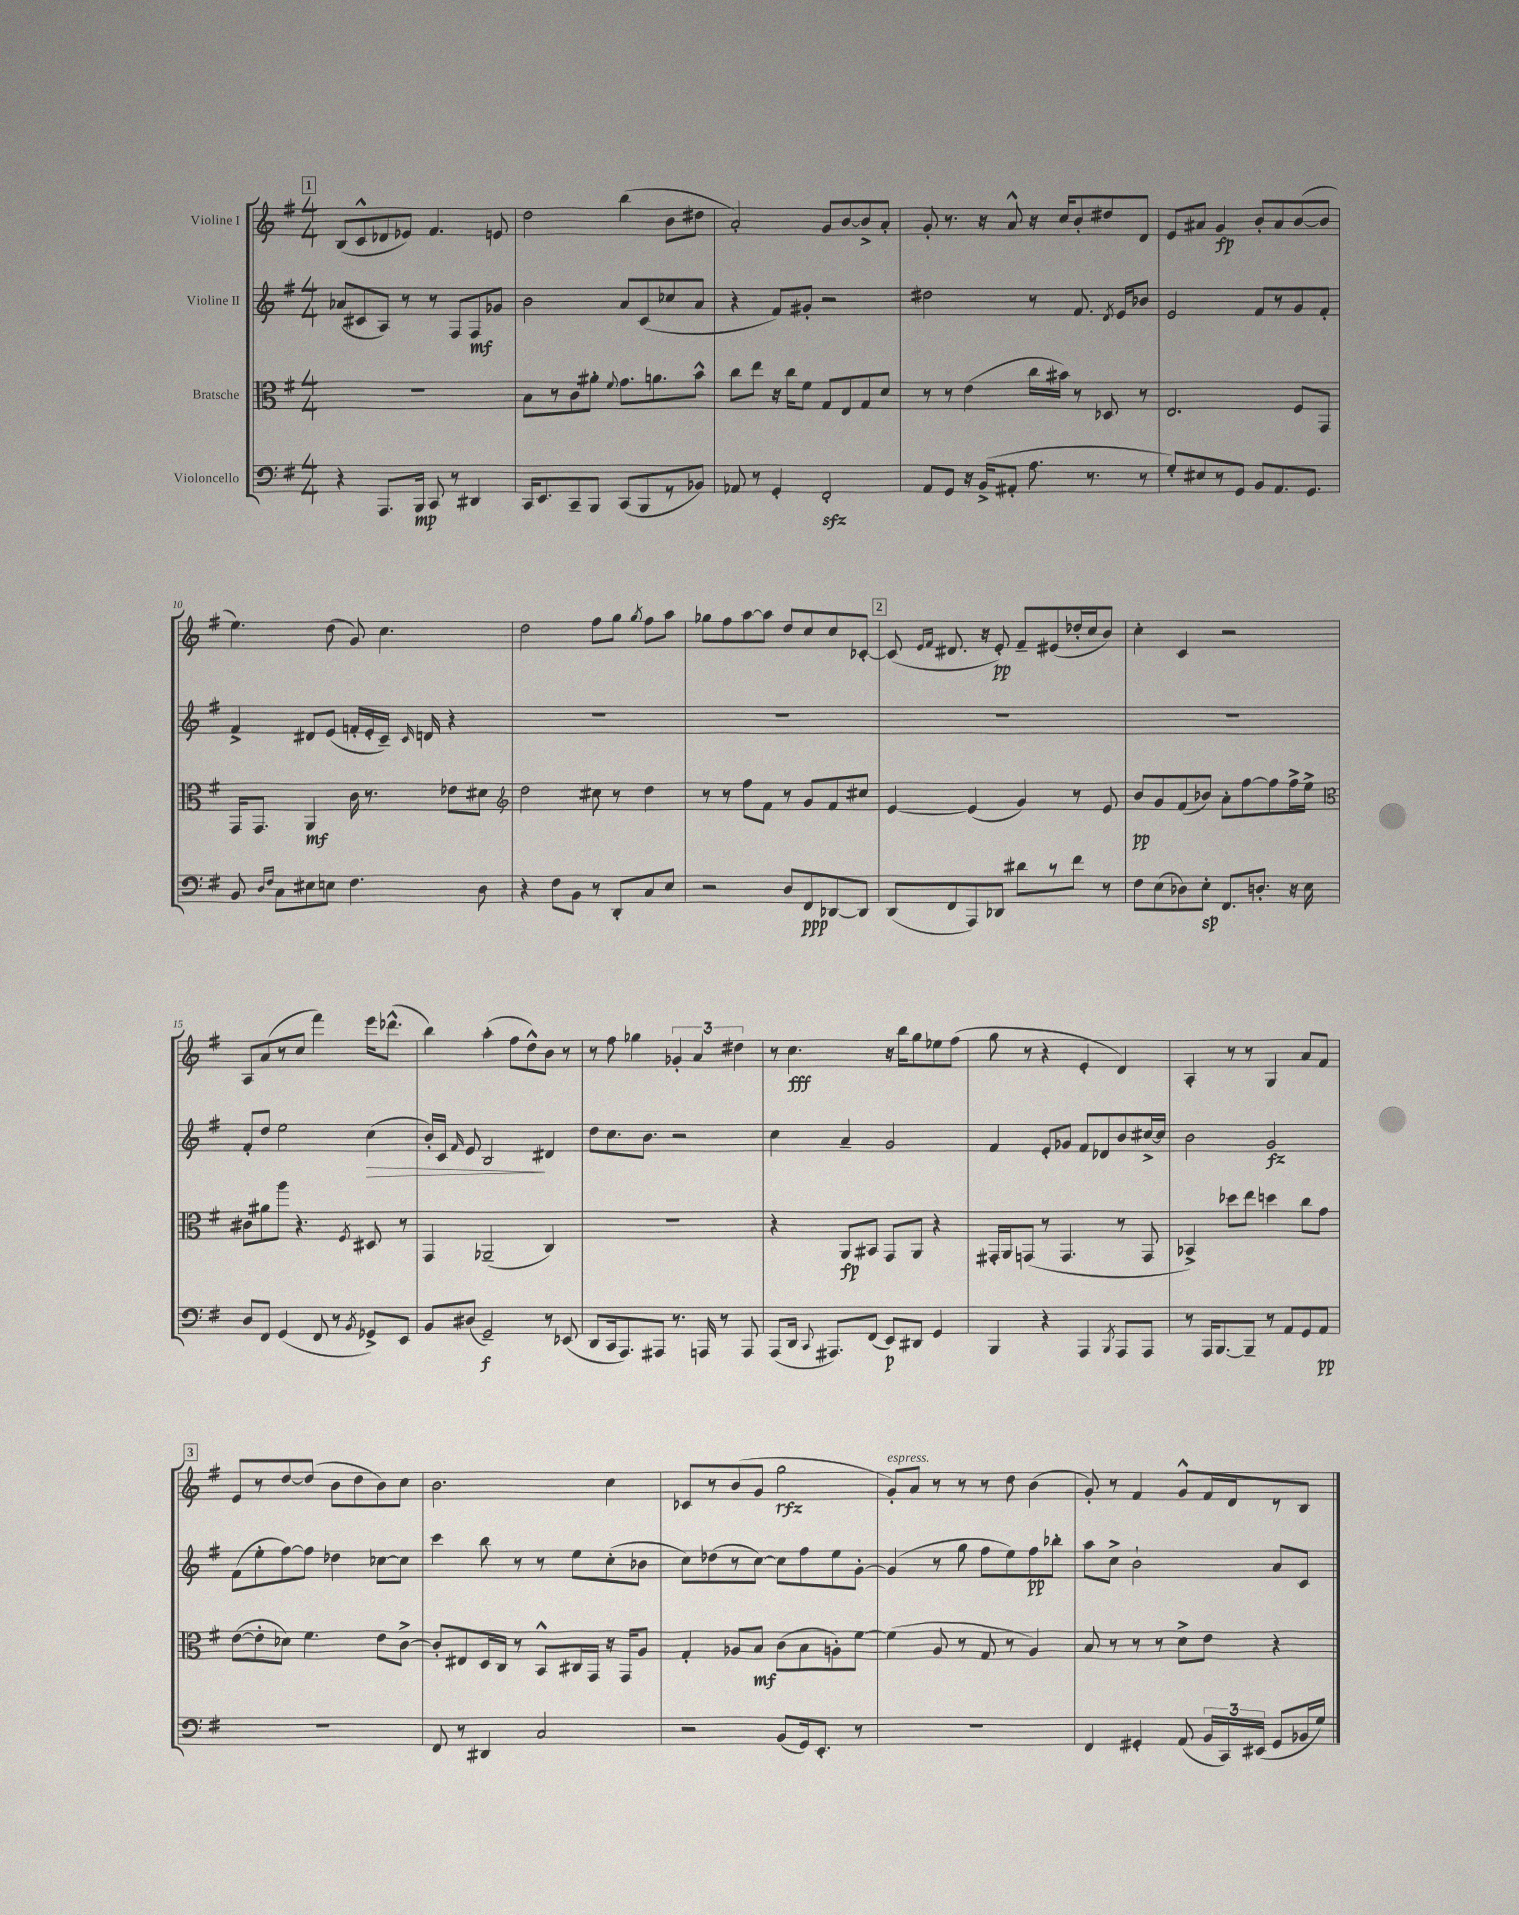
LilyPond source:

<<
\new StaffGroup <<
\new Staff = "s0" \with { instrumentName = "Violine I" } {
    \clef treble \key g \major \numericTimeSignature \time 4/4
    \autoBeamOff \mark \markup { \box "1" } b8[( c'8-^ des'8 ees'8]) fis'4. e'8 |
    d''2 b''4( b'8[ dis''8] |
    a'2-.) g'8[ b'8~ b'8-> a'8]-. |
    g'8-. r8. r16 a'8-^ r16 c''16[ b'8-. dis''8 d'8] |
    e'8[ ais'8] g'4\fp b'8[-. ais'8 b'8~( b'8] |
    e''4.) d''8( g'8) c''4. |
    d''2 fis''8[ g''8] \acciaccatura { g''8 } fis''8[ a''8] |
    ges''8[ fis''8 a''8~ a''8] d''8[ c''8 c''8 ces'8]~-. |
    \mark \markup { \box "2" } ces'8( \grace { e'16[ fis'16] } dis'8. r16 e'8-.\pp) fis'8[-- eis'8( des''16-. c''16 b'8]) |
    c''4-. c'4 r2 |
    a8[ a'8( r8 c''8] fis'''4) e'''16[ des'''8.]-^( |
    b''4) a''4-.( fis''8[ d''8-^) b'8] r8 |
    r8 fis''8 ges''4 \tuplet 3/2 { ges'4-. a'4 dis''4 } |
    r8 c''4.\fff r16 b''16[ g''8 ees''8 fis''8]( |
    g''8 r8 r4 e'4-. d'4) |
    a4-. r8 r8 g4 a'8[ fis'8] |
    \mark \markup { \box "3" } e'8[ r8 d''8~ d''8]( b'8[ d''8 b'8) c''8] |
    b'2. c''4 |
    ces'8[ r8 b'8( g'8] g''2\rfz |
    g'8[-.^\markup { \italic "espress." }) a'8] r8 r8 r8 d''8 b'4( |
    g'8-.) r8 fis'4 g'8[-^ fis'16 d'16 r8 b8] \bar "|." |
}
\new Staff = "s1" \with { instrumentName = "Violine II" } {
    \clef treble \key g \major \numericTimeSignature \time 4/4
    \autoBeamOff \mark \markup { \box "1" } aes'8[( cis'8 a8]) r8 r8 fis8[ fis8\mf ges'8] |
    b'2 a'8[ c'8( ces''8 a'8] |
    r4 fis'8[) gis'8]-. r2 |
    dis''2 r8 fis'8. \acciaccatura { d'8 } e'16[ bes'8] |
    e'2 fis'8[ r8 g'8 fis'8]-. |
    fis'4-> dis'8[ e'8]( f'16[-. e'16-. c'16]--) \grace { c'16 } d'16 r4 |
    R1 |
    R1 |
    \mark \markup { \box "2" } R1 |
    R1 |
    fis'8[-. d''8] e''2 c''4\>( |
    b'16[-.) c'16] \grace { fis'16 } e'8 b2\! dis'4 |
    d''8[ c''8. b'8.] r2 |
    c''4 a'4-- g'2 |
    fis'4 e'8[-. ges'8] fis'8[ des'8 b'8 cis''16~-> cis''16] |
    b'2 g'2\fz |
    \mark \markup { \box "3" } fis'8[( e''8-. fis''8~) fis''8] des''4 ces''8[~ ces''8] |
    c'''4 b''8 r8 r8 e''8[ c''8-.( bes'8] |
    c''8[) des''8( r8 c''8]~) c''8[ fis''8 e''8 g'8]~-. |
    g'4( r8 g''8 fis''8[ e''8) fis''8\pp bes''8]-. |
    a''8[ c''8]-> b'2-! a'8[ c'8] \bar "|." |
}
\new Staff = "s2" \with { instrumentName = "Bratsche" } {
    \clef alto \key g \major \numericTimeSignature \time 4/4
    \autoBeamOff \mark \markup { \box "1" } R1 |
    b8[ r8 c'8 ais'8]-. \appoggiatura { fis'8 } g'8.[ a'8. b'8]-^ |
    c''8[ e''8] r16 c''16[ fis'8] g8[ e8 g8 d'8] |
    r8 r8 e'4( c''16[ bis'16]) r8 des8 r8 |
    e2. fis8[ g,8] |
    g,16[ g,8.] a,4\mf c'16 r8. ees'8[ dis'8] |
    \clef treble d''2 cis''8 r8 d''4 |
    r8 r8 fis''8[ fis'8] r8 g'8[ fis'8 cis''8] |
    \mark \markup { \box "2" } e'4~ e'4( g'4) r8 e'8 |
    b'8[\pp g'8 fis'8( bes'8]) a'8[-. fis''8~ fis''8 fis''16-> e''16]-> |
    \clef alto cis'8[ ais'8 a''8] r4. \acciaccatura { fis8 } dis8 r8 |
    g,4 aes,2--( c4) |
    R1 |
    r4 a,8[\fp bis,8] g,8[ a,8] r4 |
    gis,16[-. a,16 g,8]( r8 g,4. r8 g,8 |
    bes,4->) des''8[ e''8] d''4 c''8[ g'8] |
    \mark \markup { \box "3" } e'8[~( e'8-. des'8]) fis'4. e'8[ c'8]~-> |
    c'8[-. eis8 d16 c16] r8 b,8[-^ cis16 g,16] r16 g,16[ a8] |
    g4-. aes8[ b8]\mf c'8[( b8 a8-.) fis'8]~ |
    fis'4( a8 r8 g8 r8 a4) |
    b8 r8 r8 r8 d'8[-> e'8] r4 \bar "|." |
}
\new Staff = "s3" \with { instrumentName = "Violoncello" } {
    \clef bass \key g \major \numericTimeSignature \time 4/4
    \autoBeamOff \mark \markup { \box "1" } r4 a,,8.[ b,,16]\mp c,8 r8 dis,4 |
    c,16[ e,8. c,8-- b,,8] c,8[( b,,8 r8 bes,8]) |
    aes,8 r8 g,4-. fis,2-.\sfz |
    a,8[ g,8] r16 b,16[->( ais,8]-. a8. r8. r8 |
    g8[-.) eis8 r8 g,8] b,8[ a,8. g,8.] |
    b,8 \grace { d16[ fis16] } c8[ eis8 e8] fis4. d8 |
    r4 fis8[ b,8] r8 d,8[-. c8 e8] |
    r2 d8[ fis,8\ppp des,8~ des,8] |
    \mark \markup { \box "2" } d,8[( fis,8 a,,8) des,8] dis'8[ r8 fis'8] r8 |
    fis8[ e8( des8) e8]-.\sp fis,8.[ d8.]-. r16 e16 |
    d8[ fis,8] g,4( fis,8 r8 \acciaccatura { b,8 } ges,8[->) e,8] |
    b,8[ dis8]( g,2--\f) r8 ees,8( |
    d,8[ c,16 a,,8.) ais,,8] r8. a,,16 r8 a,,8 |
    a,,8[( d,16] \appoggiatura { c,8 } ais,,8.[) fis,8]( e,8[\p) dis,8] g,4 |
    b,,4 r4 a,,4 \acciaccatura { b,,8 } a,,8[ a,,8] |
    r8 a,,16[ b,,8.~ b,,8]-- r8 a,8[ g,8 a,8]\pp |
    \mark \markup { \box "3" } R1 |
    fis,8 r8 dis,4 c2 |
    r2 b,8[( g,16) e,8.]-. r8 |
    R1 |
    fis,4 gis,4-. a,8( \tuplet 3/2 { b,16[ c,16) eis,16]( } gis,8[ bes,16 g16]) \bar "|." |
}
>>
>>
\layout { \context { \Score currentBarNumber = #5 } }
